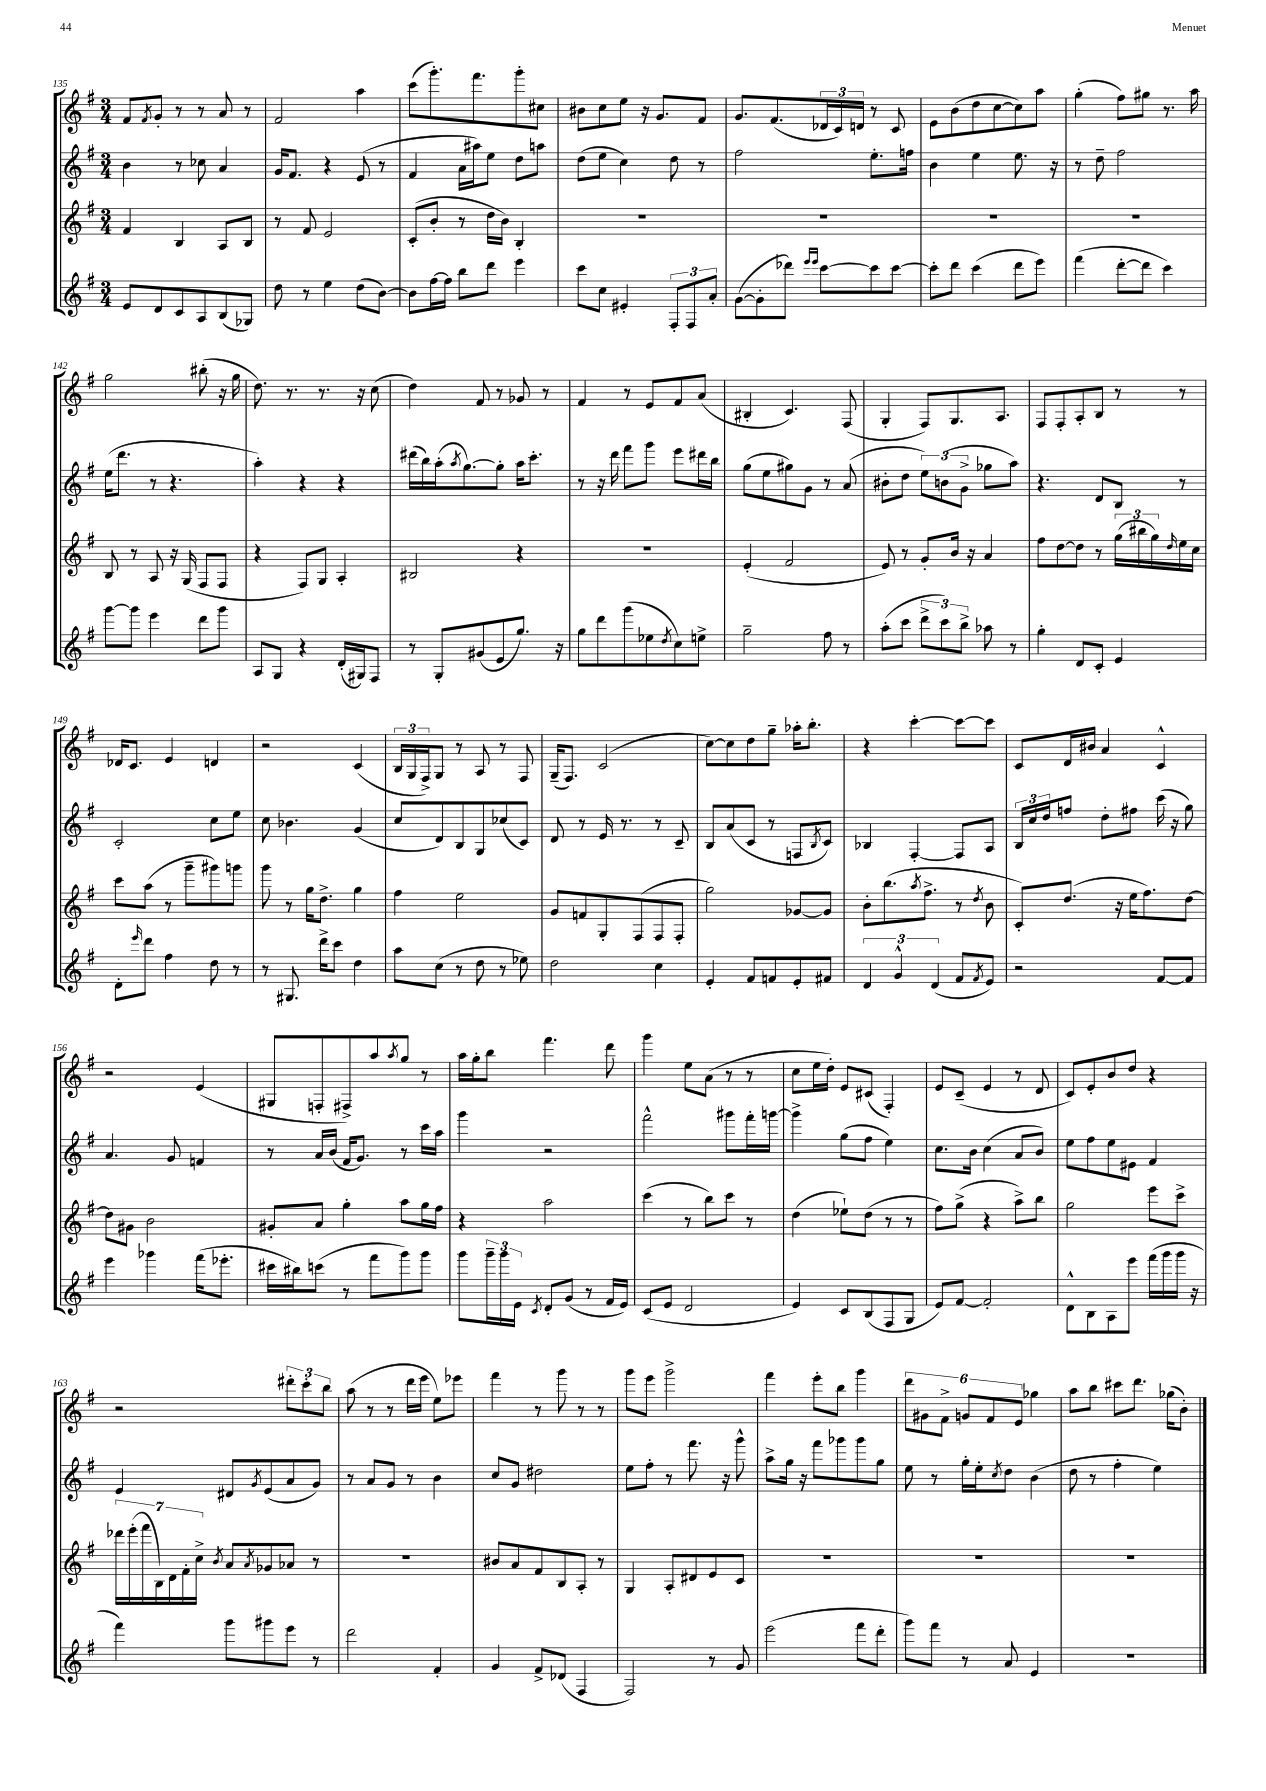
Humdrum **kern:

**kern	**kern	**kern	**kern
*staff4	*staff3	*staff2	*staff1
*clefG2	*clefG2	*clefG2	*clefG2
*k[f#]	*k[f#]	*k[f#]	*k[f#]
*M3/4	*M3/4	*M3/4	*M3/4
8e	4f#	4b	8f#
.	.	.	8qf#
8d	.	.	8g'
8c	4B	8r	8r
8A	.	8cc-	8r
(8B	8A	4a	8a
8G-)	8B	.	8r
=	=	=	=
8dd	8r	16g	2f#
.	.	8.f#	.
8r	8f#	.	.
4ee	2e	4r	.
(8dd	.	(8e	4aa
[8b)	.	8r	.
=	=	=	=
8b]	(8c'	4f#	(8ccc
[16ff#	8b'	.	8.ggg')
16ff#]	.	.	.
8bb	8r	16a	.
.	.	16aa#)	8.fff#
8ddd	16dd	8ee	.
.	16b)	.	.
4eee	4B'	8dd	8ggg'
.	.	8aa	8cc#
=	=	=	=
8ccc	2.r	(8dd	8b#
8cc	.	8ee	8cc
4e#'	.	4cc)	8ee
.	.	.	16r
.	.	.	8.g
12F#'	.	8dd	.
12F#	.	.	.
.	.	8r	8f#
12a'	.	.	.
=	=	=	=
([8g	2.r	2ff#	8.g
8g']	.	.	.
.	.	.	(8.f#
8ddd-)	.	.	.
16qqeee	.	.	.
16qqeee	.	.	.
[8ccc	.	.	24d-
.	.	.	24c)
.	.	.	24d
8ccc]	.	8.ee'	8r
[8ccc	.	.	8c
.	.	16ff	.
=	=	=	=
8ccc']	2.r	4b	8e
8ddd	.	.	(8b
(4ccc	.	4ee	8dd
.	.	.	[8cc
8ddd	.	8.ee	8cc])
8eee)	.	.	8aa
.	.	16r	.
=	=	=	=
(4fff#	2.r	8r	(4gg'
.	.	8dd~	.
[8ddd'	.	2ff#	8ff#)
8ddd]	.	.	8gg#
4ccc)	.	.	8.r
.	.	.	16aa
=	=	=	=
[8ggg	8B	(16ee	2gg
.	.	8.ddd	.
8ggg]	8r	.	.
4eee	8A	8r	.
.	16r	4.r	.
.	(16G	.	.
8ddd	8F#	.	(8bb#'
8ggg	8F#	.	16r
.	.	.	16gg
=	=	=	=
8A	4r	4aa')	8.dd)
8G	.	.	.
.	.	.	8.r
4r	8F#)	4r	.
.	8G	.	8.r
(16d'	4A'	4r	.
16G#)	.	.	16r
8F#	.	.	(8cc
=	=	=	=
8r	2B#	(16ddd#	4dd)
.	.	16bb)	.
8G'	.	(16aa'	.
.	.	8qaa	.
.	.	[8.gg)	.
(8g#	.	.	8f#
8e	.	8gg']	8r
8.gg)	4r	16aa	8g-
.	.	8.ccc'	.
.	.	.	8r
16r	.	.	.
=	=	=	=
8gg	2.r	8r	4f#
8ddd	.	16r	.
.	.	16ddd	.
(8ggg	.	8fff#	8r
8ee-	.	8ggg	8e
8qdd	.	.	.
8cc)	.	8eee	8f#
8ee^	.	16ddd#	(8a
.	.	16bb	.
=	=	=	=
2gg~	(4e'	(8gg	4B#'
.	.	8ee	.
.	2f#	8gg#)	4.c)
.	.	8g	.
8ff#	.	8r	.
8r	.	(8a	(8F#
=	=	=	=
(8aa'	8e)	8b#'	4G'
8ccc	8r	8dd	.
12ddd^	8g'	12ee)	8F#)
12ccc)	.	(12b	.
.	16b	.	8.G
12bb^	.	12g^	.
.	16r	.	.
8aa-	4a	8gg-	.
.	.	.	8.A
8r	.	8aa)	.
=	=	=	=
4gg'	8ff#	4.r	8F#
.	[8dd	.	8F#'
8d	8dd]	.	8A'
8c'	8r	8d	8B
4e	(24gg	8B	8r
.	24bb#	.	.
.	24gg)	.	.
.	16qqdd	.	.
.	16ee	8r	8r
.	16cc	.	.
=	=	=	=
8d'	8ccc	2c'	16d-
.	.	.	8.c
16qqeee	.	.	.
8ddd	(8aa	.	.
4ff#	8r	.	4e
.	8ggg~	.	.
8dd	8ggg#)	8cc	4d
8r	8ggg	8ee	.
=	=	=	=
8r	8ggg	8cc	2r
8.G#	8r	4.b-	.
.	16gg	.	.
16ddd^	8.dd^	.	.
8ccc	.	.	.
4dd	4gg	(4g	(4c
=	=	=	=
8aa	4ff#	8cc	24B
.	.	.	24G
.	.	.	24F#^)
(8cc	.	8d)	8G
8r	2ee	8B	8r
8dd	.	8G	8A
8r	.	(8cc-	8r
8ee-)	.	8c)	8F#
=	=	=	=
2dd	8g	8d	(16G~
.	.	.	8.F#)
.	8f	8r	.
.	8G'	16e	(2c
.	.	8.r	.
.	(8F#	.	.
4cc	8F#	8r	.
.	8F#'	8c~	.
=	=	=	=
4e'	2gg)	8B	[8cc)
.	.	(8a	8cc]
8f#	.	8c	8dd
8f	.	8r	8gg~
8e'	[8g-	8F	16aa-'
.	.	.	8.bb'
.	.	8qB	.
8f#	8g-]	8c)	.
=	=	=	=
6d	8b'	4B-	4r
.	(8.bb	.	.
6g^^	.	.	.
.	.	[4F#'	[4ccc'
.	8qaa	.	.
.	8.ff#^	.	.
(6d	.	.	.
8f#	8r	8F#]	8ccc_
8qf#	8qdd	.	.
8e)	8b	8A	8ccc]
=	=	=	=
2r	8c')	24B	8c
.	.	24cc	.
.	.	24dd	.
.	(8.dd	8ff	16d
.	.	.	16b#
.	.	8dd'	4a
.	16r	.	.
.	16ee	8ff#	.
.	8.ff#)	.	.
[8f#	.	(16ccc	4c^^
.	.	16r	.
8f#]	[8dd	8gg)	.
=	=	=	=
4eee	8dd]	4.a	2r
.	8g#	.	.
4ggg-	2b	.	.
.	.	8g	.
(16fff#	.	4f	(4e
8.eee-'	.	.	.
=	=	=	=
16ccc#	8g#'	8r	8G#
16bb#)	.	.	.
(8ccc	8a	16a	8F'
.	.	(16b	.
8r	4gg'	16f#	8F#^)
.	.	8.g)	.
8fff#	.	.	8aa
.	.	.	8qaa
8ggg)	8aa	8r	8gg
8ggg	16gg	16ccc	8r
.	16ff#	16aa	.
=	=	=	=
8ggg	4r	4ggg	16aa
.	.	.	16gg'
24ggg~	.	.	8bb
24ggg	.	.	.
24e	.	.	.
8qc	.	.	.
8d'	2aa	2r	4.fff#
(8g	.	.	.
8r	.	.	.
16f#	.	.	8ddd
16e)	.	.	.
=	=	=	=
(8c	(4ccc	2fff#^^	4ggg
8e	.	.	.
2d	8r	.	8ee
.	8bb)	.	(8a
.	8ccc	8ggg#	8r
.	8r	16fff#'	8r
.	.	[16ggg	.
=	=	=	=
4e)	(4dd	4ggg^]	8cc
.	.	.	16ee
.	.	.	16dd')
8c	8ee-`)	(8gg	8e
(8B	(8dd	8ff#	(8c#
8F#	8r	4ee)	4F#')
8G	8r	.	.
=	=	=	=
8e)	8ff#)	8.cc	8e
[8f#	(8gg^	.	(8c~
.	.	16b	.
2f#']	4r	(4cc	4e
.	8aa^)	8a	8r
.	8bb	8b)	8d
=	=	=	=
8d^^	2gg	8ee	8c)
8B	.	8ff#	8e'
8A	.	8ee	8b
8eee	.	8e#	8dd
(16fff#	8eee	4f#	4r
16ggg	.	.	.
16ggg	8ccc^	.	.
16r	.	.	.
=	=	=	=
4fff#)	28ddd-	4e	2r
.	(28eee'	.	.
.	28fff#	.	.
.	28B)	.	.
.	28d	.	.
.	28f#'	.	.
.	28cc^	.	.
.	8qb	.	.
8ggg	8a	8d#	.
.	8qa	8qg	.
8ggg#	8g-	(8e	.
8eee	8a-	8a	12ddd#'
.	.	.	12ccc'
8r	8r	8g)	.
.	.	.	12bb
=	=	=	=
2ddd	2.r	8r	(8aa
.	.	8a	8r
.	.	8g	8r
.	.	8r	16ddd
.	.	.	16eee
4f#'	.	4b	8ee)
.	.	.	8eee-
=	=	=	=
4g	8b#	8cc	4fff#
.	8a	8g	.
8f#^	8f#	2dd#	8r
(8d-	8B	.	8ggg
4F#	8A'	.	8r
.	8r	.	8r
=	=	=	=
2F#)	4G	8ee	8ggg
.	.	8ff#'	8eee
.	8A'	8r	2ggg^
.	8d#	8.fff#	.
8r	8e	.	.
.	.	16r	.
8g	8c	8ggg^^	.
=	=	=	=
(2eee	2.r	8aa^	4fff#
.	.	16gg	.
.	.	16r	.
.	.	8fff#	8eee'
.	.	8ggg-	8bb
8fff#	.	8ggg-	4ggg
8ddd'	.	8gg	.
=	=	=	=
8ggg)	2.r	8ee	12ddd
.	.	.	12g#
8fff#	.	8r	.
.	.	.	12f#^
8r	.	16gg'	12g
.	.	16ee'	.
.	.	.	12f#
.	.	8qcc	.
8a	.	8dd	.
.	.	.	12e
4e	.	(4b	4gg-
=	=	=	=
2.r	2.r	8dd	8aa
.	.	8r	8bb
.	.	4ff#'	8ccc#
.	.	.	8.ddd
.	.	4ee)	.
.	.	.	(16gg-
.	.	.	8b')
==	==	==	==
*-	*-	*-	*-
